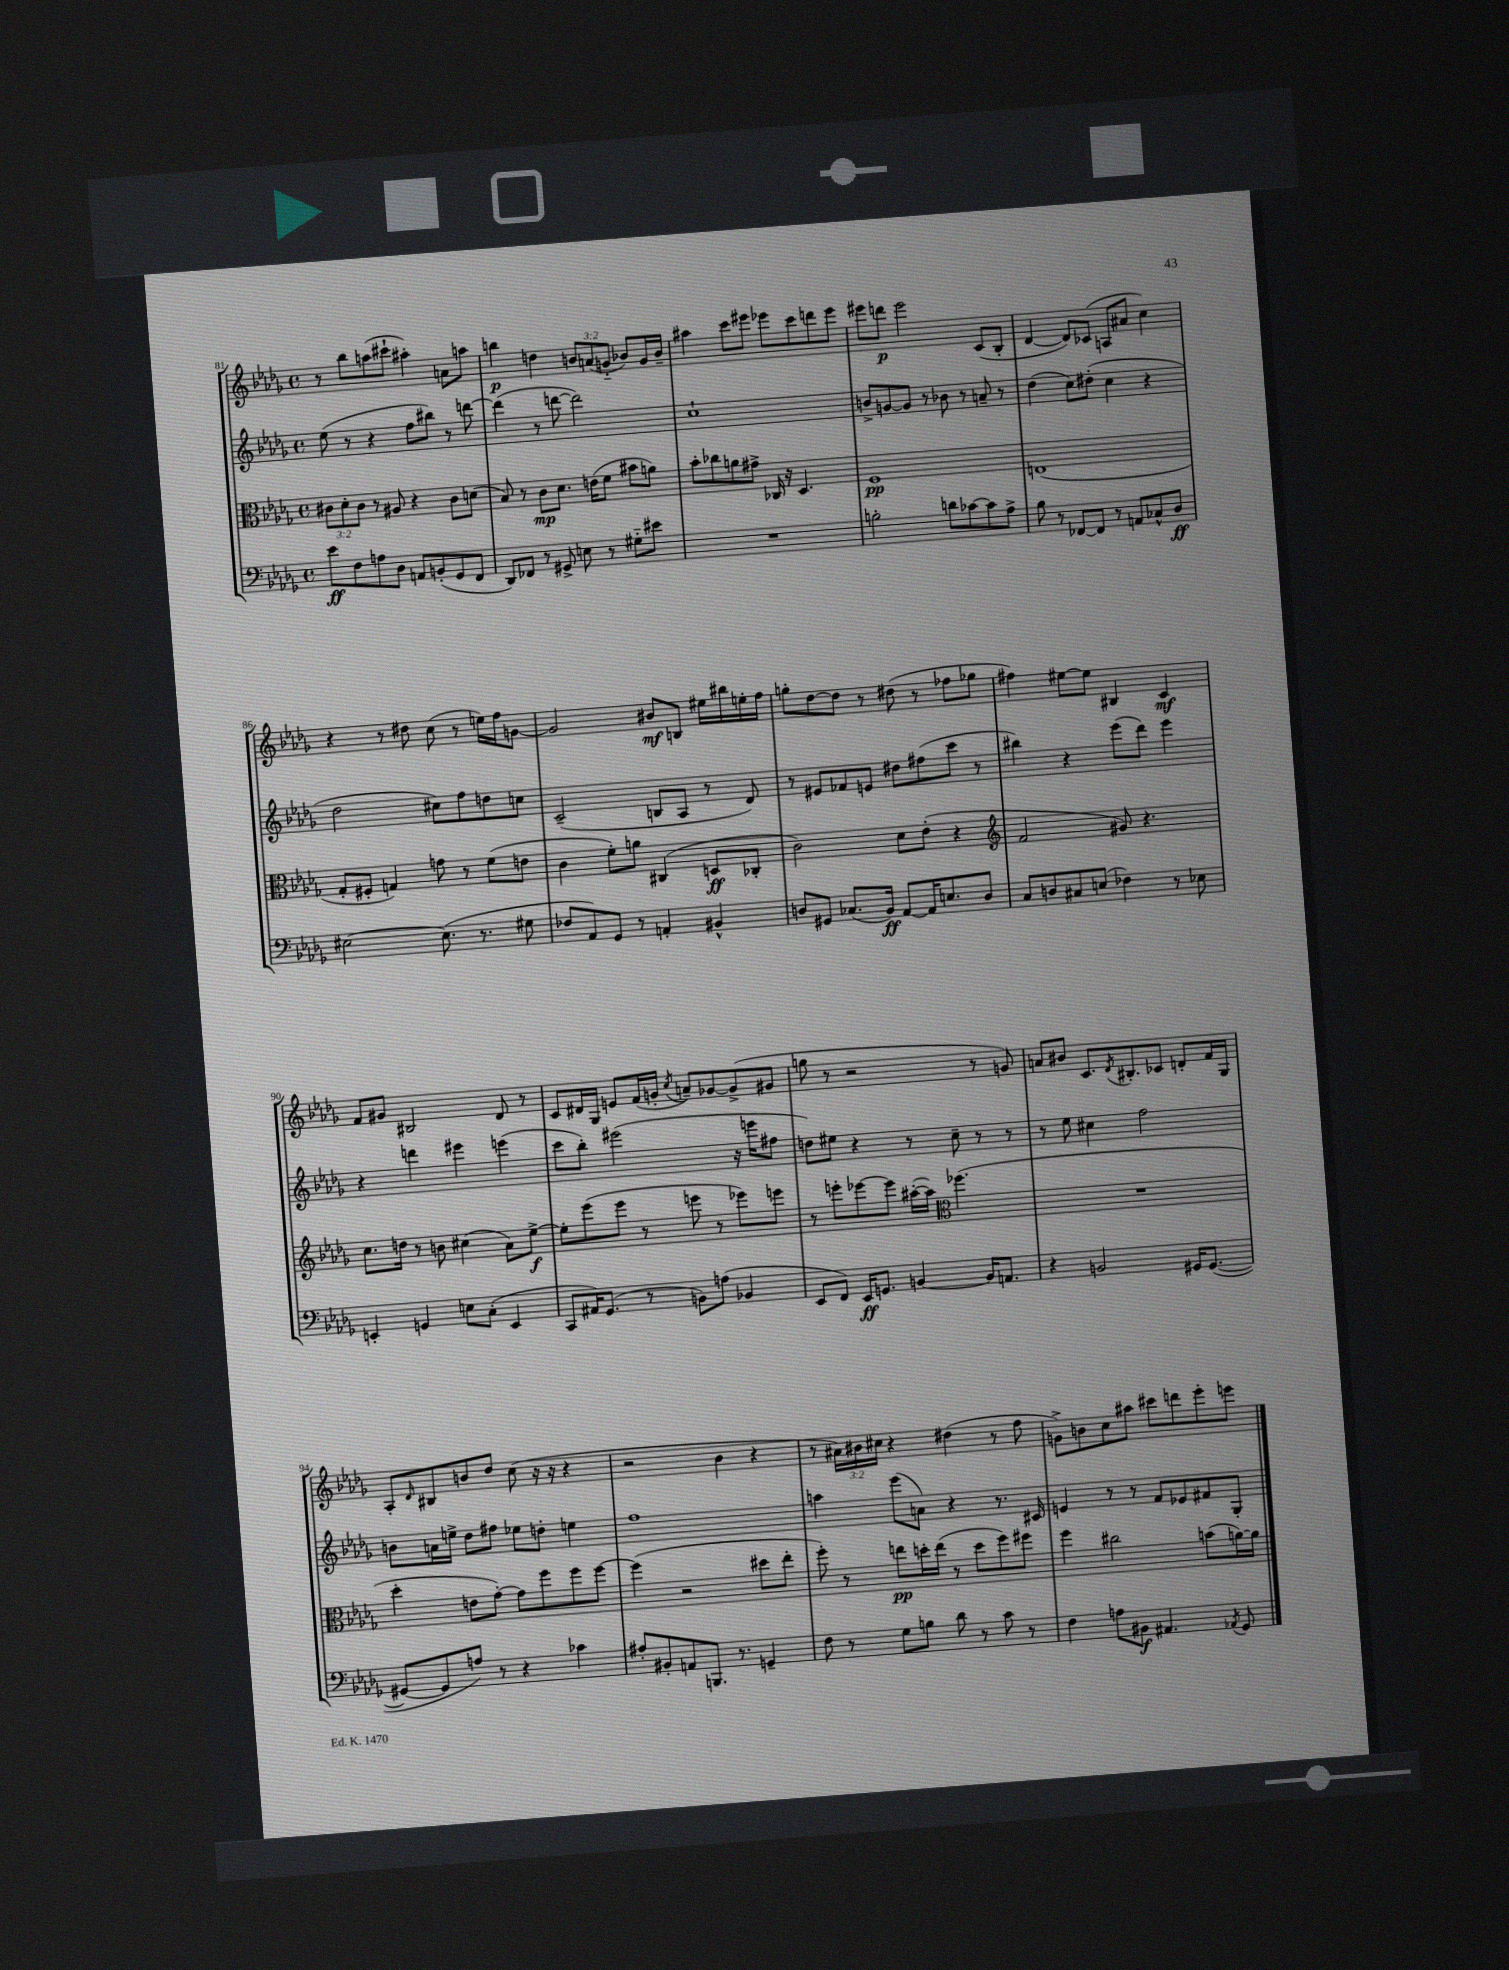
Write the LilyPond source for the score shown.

<<
\new StaffGroup <<
\new Staff = "s0" {
    \clef treble \key des \major \defaultTimeSignature \time 4/4 \override Staff.TupletNumber.text = #tuplet-number::calc-fraction-text
    r8 bes''8 a''8( cis'''8-! ais''4-.) a'8 a''8 |
    b''4\p d''4 \tuplet 3/2 { b'8 a'8( g'8-_ } bes'8) g'16 bes'16-- |
    ais''4 c'''8 eis'''8 ees'''8 c'''8 d'''8 ees'''8 |
    eis'''8 d'''8\p eis'''2 c'8( bes8-. |
    des'4~ des'8) ces'8( a8 ais'8 c''4) |
    r4 r8 dis''8 c''8( r8 e''16) f''16 g'8~ |
    g'2 bis'8\mf b8 eis''16 bis''16 e''16-. f''16 |
    g''8-. des''8~ des''8 r8 dis''8( r8 fes''8 ges''8 |
    fis''4) eis''8~ eis''8 bis4 c'4\mf |
    f'8 gis'8 bis2 des'8 r8 |
    c'8 dis'16 ges16 e'8 f'16( g'16-. \acciaccatura { c''8 } a'8--) ges'8~ ges'8->( gis'8 |
    g''8 r8 r2 r8 g'8) |
    a'8 bis'8 c'8. \acciaccatura { des'8 } bis8.-. ces'8 d'8-. f'16 ges16 |
    aes8-. \grace { des'16 } bis8 b'8 des''8 c''8( r16 r16 r4 |
    r2 bes'4 r4 |
    r8 \tuplet 3/2 { ais'16) bis'16 cis''16 } r4 dis''4( r8 f''8 |
    g'8->) b'8 c''8 ais''8 cis'''8 d'''8 ees'''8-. e'''8 \bar "|." |
}
\new Staff = "s1" {
    \clef treble \key des \major \defaultTimeSignature \time 4/4
    ees''8( r8 r4 f''8 bis''8) r8 d'''8~ |
    d'''4( r8 d'''8~ d'''2) |
    c''1-! |
    b'8-> g'8~ g'8 r8 bes'8 r8 a'8-- r8 |
    des''4( c''8) dis''8-.( c''4 r4 |
    des''2 cis''8) f''8 d''8 c''8 |
    c'2--( b8 aes8 r8 des'8) |
    r8 eis'8 fes'8 e'8 dis''8 fis''8( c'''8 r8 |
    bis''4) r4 ees'''8( des'''8) ees'''4 |
    r4 d'''4 eis'''4 e'''4( |
    c'''8 bes''8-.) eis'''2( r16 e'''16 fis''8 |
    d''8) eis''8 r4 r8 c''8-- r8 r8 |
    r8 ees''8 cis''4 f''2 |
    b'8 a'16 e''16-> des''8 fis''8 ees''8 d''8-. e''4 |
    f''1 |
    a''4 ees'''8( a'8) r4 r8. cis'16 |
    e'4 r8 r8 f'8 ees'8 fis'8 ges8-. \bar "|." |
}
\new Staff = "s2" {
    \clef alto \key des \major \defaultTimeSignature \time 4/4 \override Staff.TupletNumber.text = #tuplet-number::calc-fraction-text
    \tuplet 3/2 { cis'8 des'8-. cis'8 } r8 ais8 r4 cis'8 d'8( |
    bes8) r8 c'8\mp des'8. e'16( f'8 bis'8 a'8) |
    bes'8-. ces''8 a'8 gis'8-> ces16 r16 des4. |
    f1\pp |
    e1( |
    ges8-. fis8-. g4) g'8 r8 f'8( e'8 |
    c'4 f'8-.) a'8 cis4( d8\ff ces8-. |
    c'2) des'8 ees'8-.( r4 |
    \clef treble f'2 gis'8) r4. |
    c''8. d''16 r8 b'8 cis''4( aes'8) ees''8~->\f |
    ees''8-. ees'''8( ees'''8 r8 e'''8 r8 ees'''8) e'''8 |
    r8 e'''8-. ees'''8~ ees'''8 ais''16~-.( ais''16) \clef alto fes''4.( |
    R1 |
    des''4-. e'8 ges'8~-.) ges'8 f''8 f''8 f''8~ |
    f''4( r2 dis''8 ees''8-. |
    f''8-.) r8 e''8\pp d''16-. e''16( r8 d''8 f''8) fis''8 |
    f''4 cis''2 b'8( a'16~) a'16 \bar "|." |
}
\new Staff = "s3" {
    \clef bass \key des \major \defaultTimeSignature \time 4/4
    ees'8\ff f8 a8 des8 a,8 b,8-.( ges,8 f,8 |
    des,8) fes,8 r8 gis,8-> e8 r8 gis8-_ eis'8 |
    R1 |
    b2-. d'8 ces'8~ ces'8 aes8-> |
    bes8 r8 fes,8~ fes,8 r8 a,8 ces8-^ des8\ff |
    eis2~ eis8.( r8. gis8 |
    fes8 aes,8) ges,8 r8 a,4-. bis,4-^ |
    d8 gis,8 ces8.( bes,16\ff) aes,8~ aes,16 e8. d8 |
    c8 d8 cis8 e8( fes4) r8 ees8 |
    e,4-. g,4 e8 c8-.( e,4 |
    c,8 ais,16) ges,8.( r8 b,8) a8( bes,4 |
    ees,8 f,8) ees,16\ff g,8. b,4~ b,16 a,8. |
    r4 b,2 gis,16 gis,8.~( |
    gis,8~ gis,8 a8) r8 r4 ces'4 |
    ais8-. bis,8-. a,8 b,,8. r8. g,4-- |
    f8 r8 ges8 b8 des'8 r8 c'8 r8 |
    f4 a8 bis,8\f ais,4. \acciaccatura { aes,8 } ges,8 \bar "|." |
}
>>
>>
\layout { \context { \Score currentBarNumber = #81 } }
